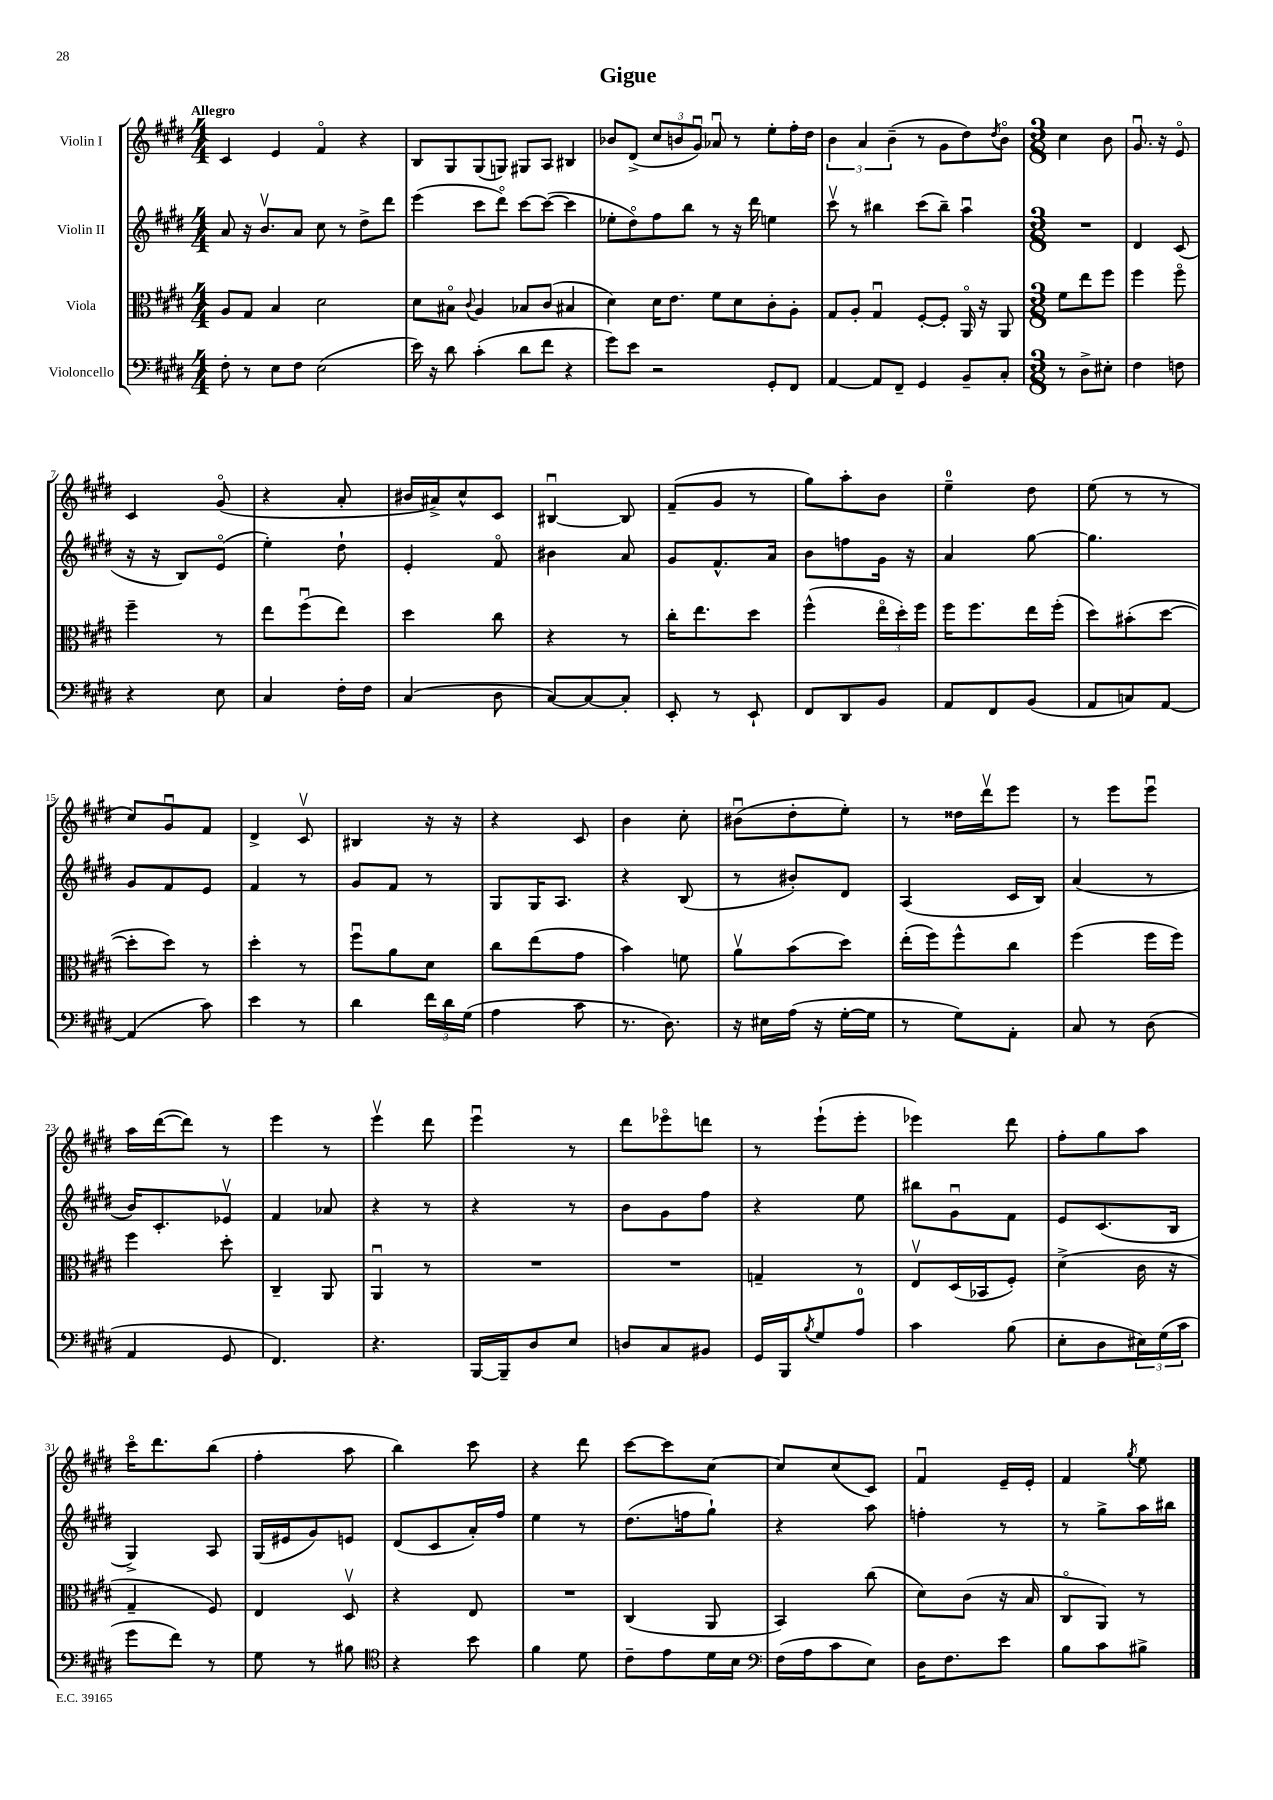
\header { title = "Gigue" }
<<
\new StaffGroup <<
\new Staff = "s0" \with { instrumentName = "Violin I" } {
    \clef treble \key e \major \numericTimeSignature \time 4/4 \tempo "Allegro"
    cis'4 e'4 fis'4\flageolet r4 |
    b8 gis8 gis8( g8) gis8 a8 bis4 |
    bes'8 dis'8->( \tuplet 3/2 { cis''8 b'8 gis'8\downbow) } aes'8\downbow r8 e''8-. fis''16-. dis''16 |
    \tuplet 3/2 { b'4 a'4 b'4--( } r8 gis'8 dis''8) \acciaccatura { dis''8 } b'8\flageolet |
    \numericTimeSignature \time 3/8 cis''4 b'8 |
    gis'8.\downbow r16 e'8\flageolet |
    cis'4 gis'8\flageolet( |
    r4 a'8-. |
    bis'16 ais'16->) cis''8-^ cis'8 |
    bis4~\downbow bis8 |
    fis'8--( gis'8 r8 |
    gis''8) a''8-. b'8 |
    e''4-0-- dis''8 |
    e''8( r8 r8 |
    cis''8) gis'8\downbow fis'8 |
    dis'4-> cis'8\upbow |
    bis4 r16 r16 |
    r4 cis'8 |
    b'4 cis''8-. |
    bis'8\downbow( dis''8-. e''8-.) |
    r8 disis''16 dis'''16\upbow e'''8 |
    r8 e'''8 e'''8\downbow |
    a''16 dis'''16~( dis'''8) r8 |
    e'''4 r8 |
    e'''4\upbow dis'''8 |
    e'''4\downbow r8 |
    dis'''8 ees'''8\flageolet d'''8 |
    r8 e'''8-!( e'''8-. |
    ees'''4) dis'''8 |
    fis''8-. gis''8 a''8 |
    cis'''16\flageolet dis'''8. b''8( |
    fis''4-. a''8 |
    b''4) cis'''8 |
    r4 dis'''8 |
    cis'''8~ cis'''8 cis''8~ |
    cis''8 cis''8( cis'8) |
    fis'4\downbow e'16-- e'16-. |
    fis'4 \acciaccatura { gis''8 } e''8 \bar "|." |
}
\new Staff = "s1" \with { instrumentName = "Violin II" } {
    \clef treble \key e \major \numericTimeSignature \time 4/4
    a'8 r16 b'8.\upbow a'8 cis''8 r8 dis''8-> dis'''8 |
    e'''4( cis'''8 dis'''8\flageolet) cis'''8~ cis'''8~( cis'''4 |
    ees''8-. dis''8\flageolet) fis''8 b''8 r8 r16 dis'''16 e''4 |
    cis'''8\upbow r8 bis''4 cis'''8( bis''8--) a''4\downbow |
    \numericTimeSignature \time 3/8 R4. |
    dis'4 cis'8( |
    r16 r16 b8) e'8\flageolet( |
    e''4-.) dis''8-! |
    e'4-. fis'8\flageolet |
    bis'4 a'8 |
    gis'8 fis'8.-^ a'16 |
    b'8 f''8 gis'16 r16 |
    a'4 gis''8~ |
    gis''4. |
    gis'8 fis'8 e'8 |
    fis'4 r8 |
    gis'8 fis'8 r8 |
    gis8 gis16 a8. |
    r4 b8( |
    r8 bis'8-.) dis'8 |
    a4( cis'16 b16) |
    a'4( r8 |
    b'16) cis'8.-. ees'8\upbow |
    fis'4 aes'8 |
    r4 r8 |
    r4 r8 |
    b'8 gis'8 fis''8 |
    r4 e''8 |
    bis''8 gis'8\downbow fis'8 |
    e'8 cis'8.( b16 |
    gis4->) a8 |
    gis16( eis'16 gis'8) e'8 |
    dis'8( cis'8 a'16-.) fis''16 |
    e''4 r8 |
    dis''8.( f''16 gis''8-!) |
    r4 a''8 |
    f''4-. r8 |
    r8 gis''8-> a''16 bis''16 \bar "|." |
}
\new Staff = "s2" \with { instrumentName = "Viola" } {
    \clef alto \key e \major \numericTimeSignature \time 4/4
    a8 gis8 b4 dis'2 |
    dis'8 bis8\flageolet \appoggiatura { cis'8 } a4 bes8 cis'8( bis4 |
    dis'4) dis'16 e'8. fis'8 dis'8 cis'8-. a8-. |
    gis8 a8-. gis4\downbow fis8~-. fis8-. a,16\flageolet r16 a,8 |
    \numericTimeSignature \time 3/8 fis'8 e''8 fis''8 |
    fis''4 fis''8\flageolet |
    fis''4-- r8 |
    e''8 fis''8\downbow( e''8) |
    dis''4 cis''8 |
    r4 r8 |
    cis''16-. e''8. dis''8 |
    fis''4-^( \tuplet 3/2 { e''16\flageolet dis''16-.) fis''16 } |
    fis''16 fis''8. e''16 fis''16-.( |
    dis''8) bis'8-.( dis''8~ |
    dis''8-. dis''8) r8 |
    dis''4-. r8 |
    fis''8\downbow a'8 dis'8 |
    cis''8 e''8( gis'8 |
    b'4) f'8 |
    a'8\upbow b'8( dis''8) |
    e''16-.( fis''16) fis''8-^ cis''8 |
    fis''4( fis''16 fis''16) |
    fis''4 dis''8-. |
    cis4-- a,8 |
    a,4\downbow r8 |
    R4. |
    R4. |
    g4-- r8 |
    e8\upbow dis16( bes,16 fis8-.) |
    dis'4->( cis'16 r16 |
    gis4-- fis8) |
    e4 dis8\upbow |
    r4 e8 |
    R4. |
    cis4( a,8 |
    b,4) cis''8( |
    dis'8) cis'8( r16 b16 |
    cis8\flageolet a,8) r8 \bar "|." |
}
\new Staff = "s3" \with { instrumentName = "Violoncello" } {
    \clef bass \key e \major \numericTimeSignature \time 4/4
    fis8-. r8 e8 fis8 e2( |
    e'16) r16 dis'8 cis'4-.( dis'8 fis'8 r4 |
    gis'8) e'8 r2 gis,8-. fis,8 |
    a,4~ a,8 fis,8-- gis,4 b,8-- cis8-. |
    \numericTimeSignature \time 3/8 r8 dis8-> eis8-. |
    fis4 f8 |
    r4 e8 |
    cis4 fis16-. fis16 |
    cis4( dis8 |
    cis8~) cis8~ cis8-. |
    e,8-. r8 e,8-! |
    fis,8 dis,8 b,8 |
    a,8 fis,8 b,8( |
    a,8 c8) a,8~ |
    a,4( cis'8) |
    e'4 r8 |
    dis'4 \tuplet 3/2 { fis'16 dis'16 gis16( } |
    a4 cis'8 |
    r8. dis8.) |
    r16 eis16 a16( r16 gis16~-. gis16 |
    r8 gis8) a,8-. |
    cis8 r8 dis8( |
    a,4 gis,8 |
    fis,4.) |
    r4. |
    b,,16~ b,,16-- dis8 e8 |
    d8 cis8 bis,8 |
    gis,16 b,,16 \acciaccatura { b8 } gis8 a8-0 |
    cis'4 b8( |
    e8-. dis8 \tuplet 3/2 { eis16) gis16( cis'16 } |
    gis'8 fis'8) r8 |
    gis8 r8 bis8 |
    \clef tenor r4 b'8 |
    fis'4 dis'8 |
    cis'8-- e'8 dis'16 b16 |
    \clef bass fis16( a16 cis'8 e8) |
    dis16 fis8. e'8 |
    b8 cis'8 bis8-> \bar "|." |
}
>>
>>
